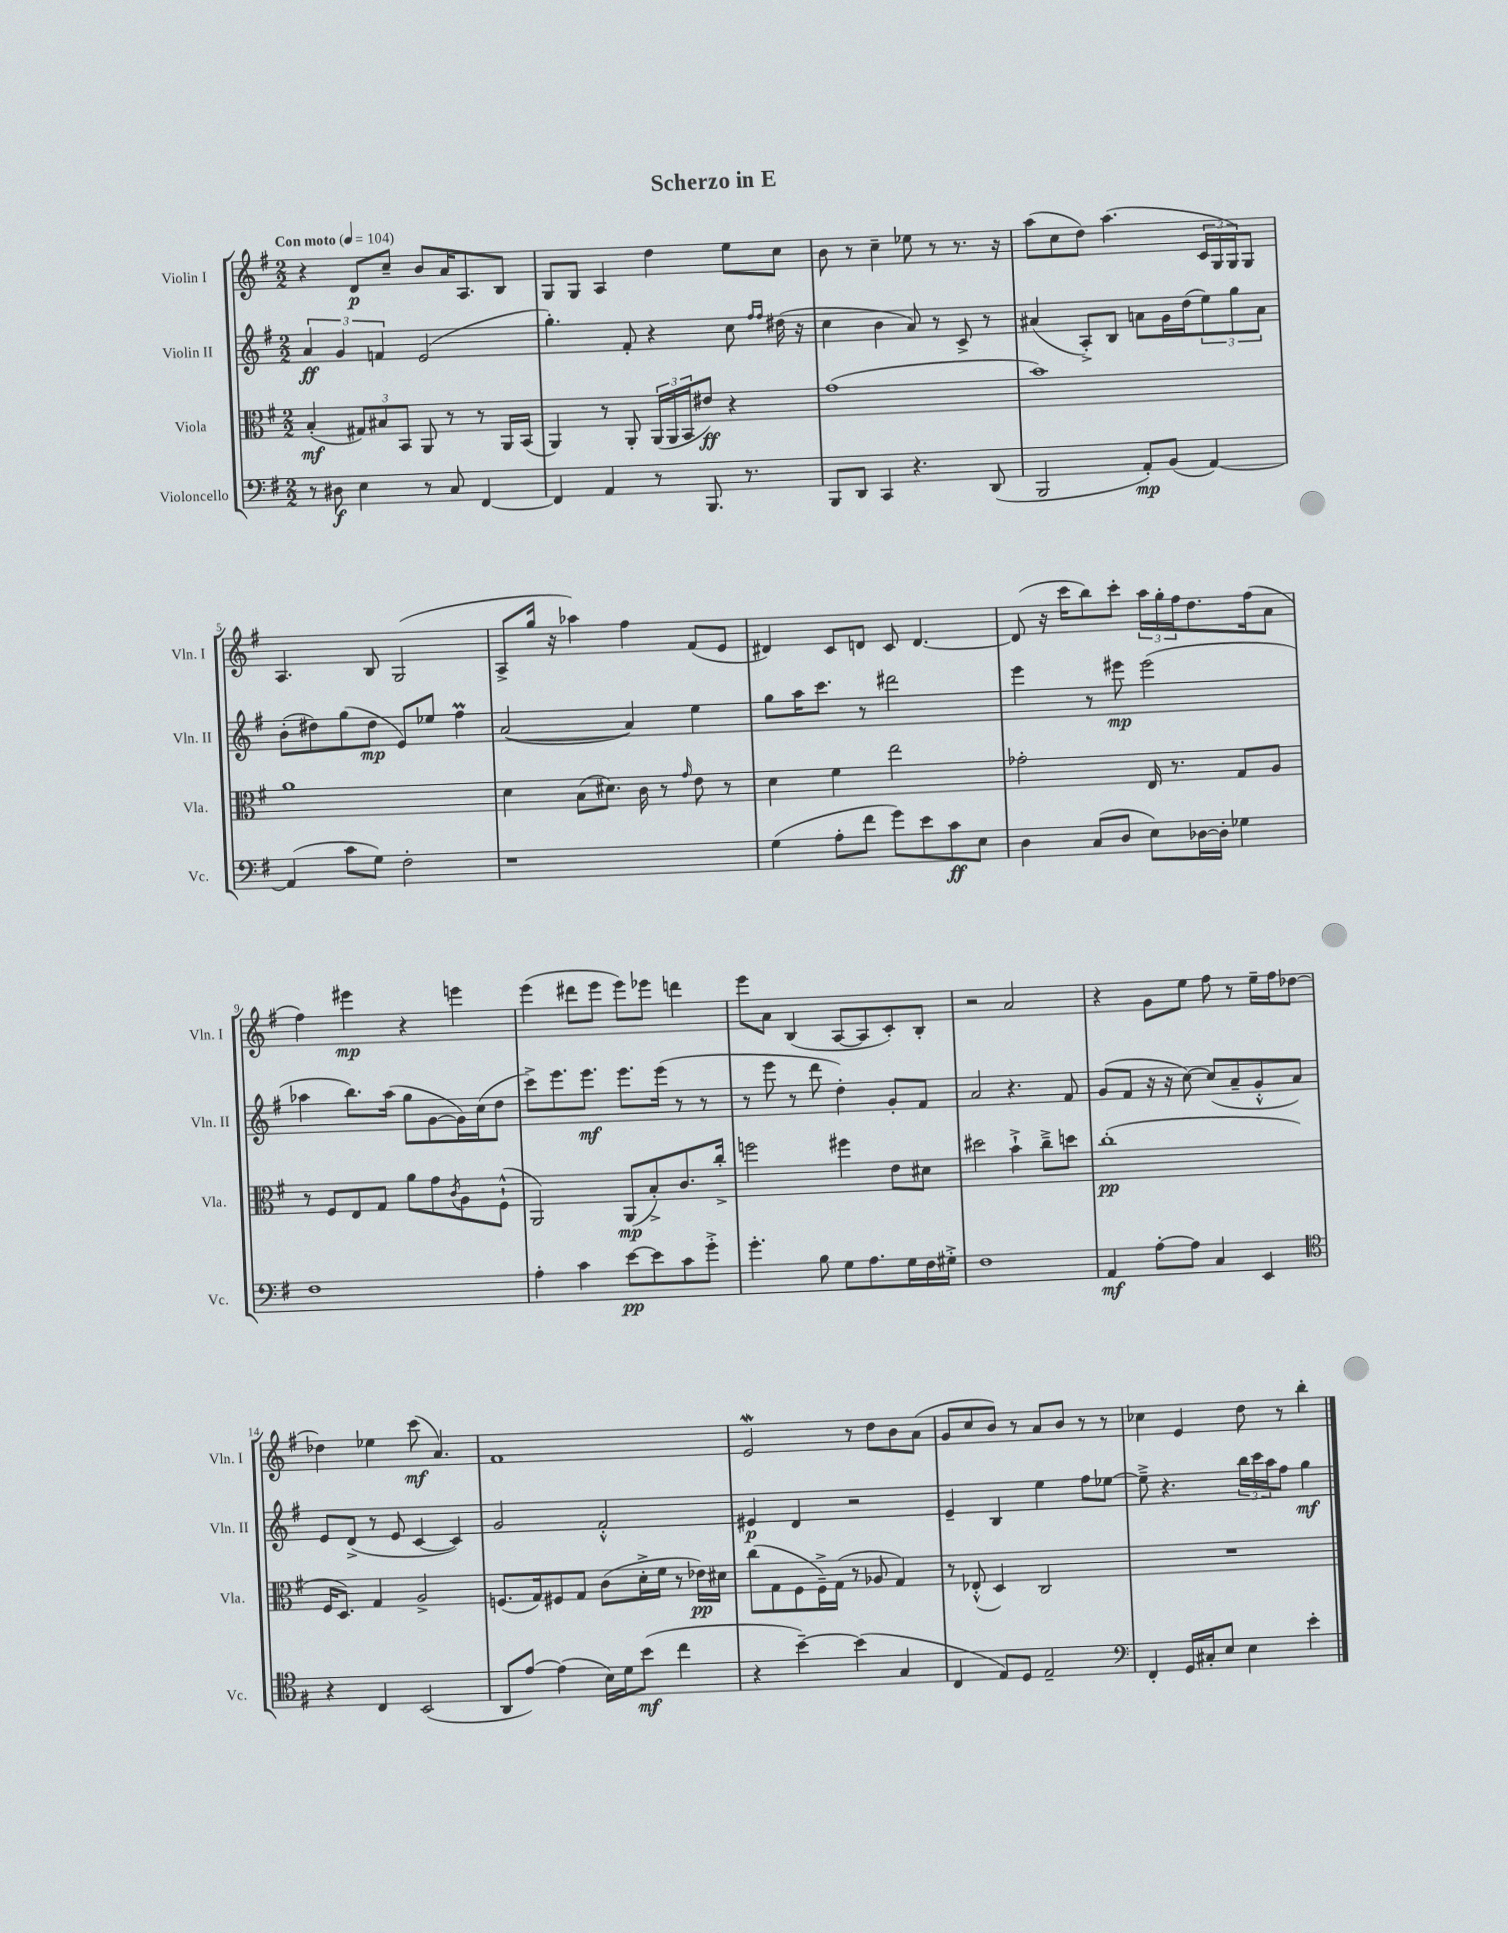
\header { title = "Scherzo in E" }
<<
\new StaffGroup <<
\new Staff = "s0" \with { instrumentName = "Violin I" shortInstrumentName = "Vln. I" } {
    \clef treble \key g \major \numericTimeSignature \time 2/2 \tempo "Con moto" 4 = 104
    r4 d'8\p c''8-- b'8 a'16 a8. b8 |
    g8 g8 a4 d''4 e''8 c''8 |
    b'8 r8 c''4-- ees''8 r8 r8. r16 |
    a''8( c''8 d''8) a''4.( \tuplet 3/2 { c'16 g16 g16) } g8 |
    a4. b8 g2( |
    a8-> g''16 r16 aes''4) fis''4 fis'8( e'8 |
    dis'4) c'8 d'8 c'8 d'4.~ |
    d'8( r16 c'''16 b''8) c'''8-. \tuplet 3/2 { a''16 g''16-. fis''16 } d''8. fis''16( a'8 |
    fis''4) eis'''4\mp r4 e'''4 |
    e'''4( dis'''8 e'''8 e'''8) ees'''8 d'''4 |
    e'''8 a'8 b4( a8~ a8 c'8-.) b8-. |
    r2 a'2 |
    r4 g'8 e''8 fis''8 r8 e''16-- fis''16 des''8~ |
    des''4 ees''4 c'''8\mf( a'4.) |
    fis'1 |
    e'2\mordent r8 d''8 b'8 a'8( |
    g'8 c''8 b'8) r8 a'8 b'8 r8 r8 |
    ces''4 e'4 d''8 r8 b''4-. \bar "|." |
}
\new Staff = "s1" \with { instrumentName = "Violin II" shortInstrumentName = "Vln. II" } {
    \clef treble \key g \major \numericTimeSignature \time 2/2
    \tuplet 3/2 { a'4\ff g'4 f'4 } e'2( |
    g''4.-.) fis'8-. r4 c''8 \grace { fis''16 fis''16 } dis''16( r16 |
    c''4 b'4 a'8) r8 c'8-> r8 |
    ais'4( a8-.->) b8 a'8 g'16 d''16( \tuplet 3/2 { e''8) g''8 a'8 } |
    b'8-.( dis''8) g''8( dis''8\mp e'8) ees''8 fis''4\prall |
    a'2~( a'4) e''4 |
    g''8 a''16 c'''8. r8 dis'''2 |
    e'''4 r8 eis'''8\mp eis'''2( |
    aes''4 b''8.) aes''16( g''8 g'8~ g'16) c''16( d''8 |
    c'''8->) e'''8. e'''8.\mf e'''8. e'''16( r8 r8 |
    r8 e'''8 r8 d'''8 d''4-.) g'8-. fis'8 |
    a'2 r4. fis'8 |
    g'8( fis'8 r16 r16 c''8~) c''8( a'8-- g'8-.-^ a'8) |
    e'8 d'8->( r8 e'8 c'4~ c'4) |
    g'2 fis'2-.-^ |
    eis'4\p d'4 r2 |
    e'4-- b4 e''4 fis''8 ees''8~ |
    ees''8---> r4. \tuplet 3/2 { b''16 c'''16 a''16 } fis''8 g''4\mf \bar "|." |
}
\new Staff = "s2" \with { instrumentName = "Viola" shortInstrumentName = "Vla." } {
    \clef alto \key g \major \numericTimeSignature \time 2/2
    b4-.\mf( \tuplet 3/2 { gis8) bis8 b,8 } a,8 r8 r8 a,16 b,16( |
    a,4) r8 a,8-. \tuplet 3/2 { a,16( a,16 b,16 } eis'8\ff) r4 |
    g'1( |
    b'1) |
    a'1 |
    d'4 b8( dis'8.) c'16 r8 \grace { g'16 } e'8 r8 |
    d'4 fis'4 e''2 |
    ges'2-. e16 r8. g8 a8 |
    r8 fis8 e8 g8 a'8 g'8 \acciaccatura { c'8 } a8 fis8-!-^( |
    a,2) a,8\mp( b8-.->) c'8. c''16-.-> |
    f''2 fis''4 e'8 dis'8 |
    dis''2 b'4-!-> c''8---> d''8 |
    c''1-.\pp( |
    fis16 d8.) g4 a2-> |
    f8.( g16) fis8 g8 c'8( d'16-.-> fis'16 r8 ees'16\pp) dis'16 |
    c''8( g8 fis8 fis16--->) g16( r8 aes8 g4) |
    r8 ees8-.-^( d4) c2 |
    R1 \bar "|." |
}
\new Staff = "s3" \with { instrumentName = "Violoncello" shortInstrumentName = "Vc." } {
    \clef bass \key g \major \numericTimeSignature \time 2/2
    r8 dis8\f e4 r8 c8 fis,4~ |
    fis,4 a,4 r8 b,,8. r8. |
    b,,8 d,8 c,4 r4. d,8( |
    b,,2 a,8-.\mp) b,8( a,4~) |
    a,4( c'8 g8) fis2-. |
    r1 |
    g4( a8-. fis'8 g'8) e'8 c'8\ff e8 |
    d4 c8( d8 e8) des16~ des16-. ges4 |
    fis1 |
    a4-. c'4 e'8~\pp e'8 c'8 g'8-.-> |
    g'4.-. b8 g8 a8. g16 fis16 gis16-.-> |
    fis1 |
    a,4\mf a8~-. a8 c4 e,4 |
    \clef tenor r4 c4 b,2( |
    a,8 e'8~) e'4( b16) d'16 b'8\mf( c''4 |
    r4 b'4~--) b'4( g4 |
    c4 e8) d8 e2-- |
    \clef bass fis,4-. g,16 cis16-. e8 e4 e'4-. \bar "|." |
}
>>
>>
